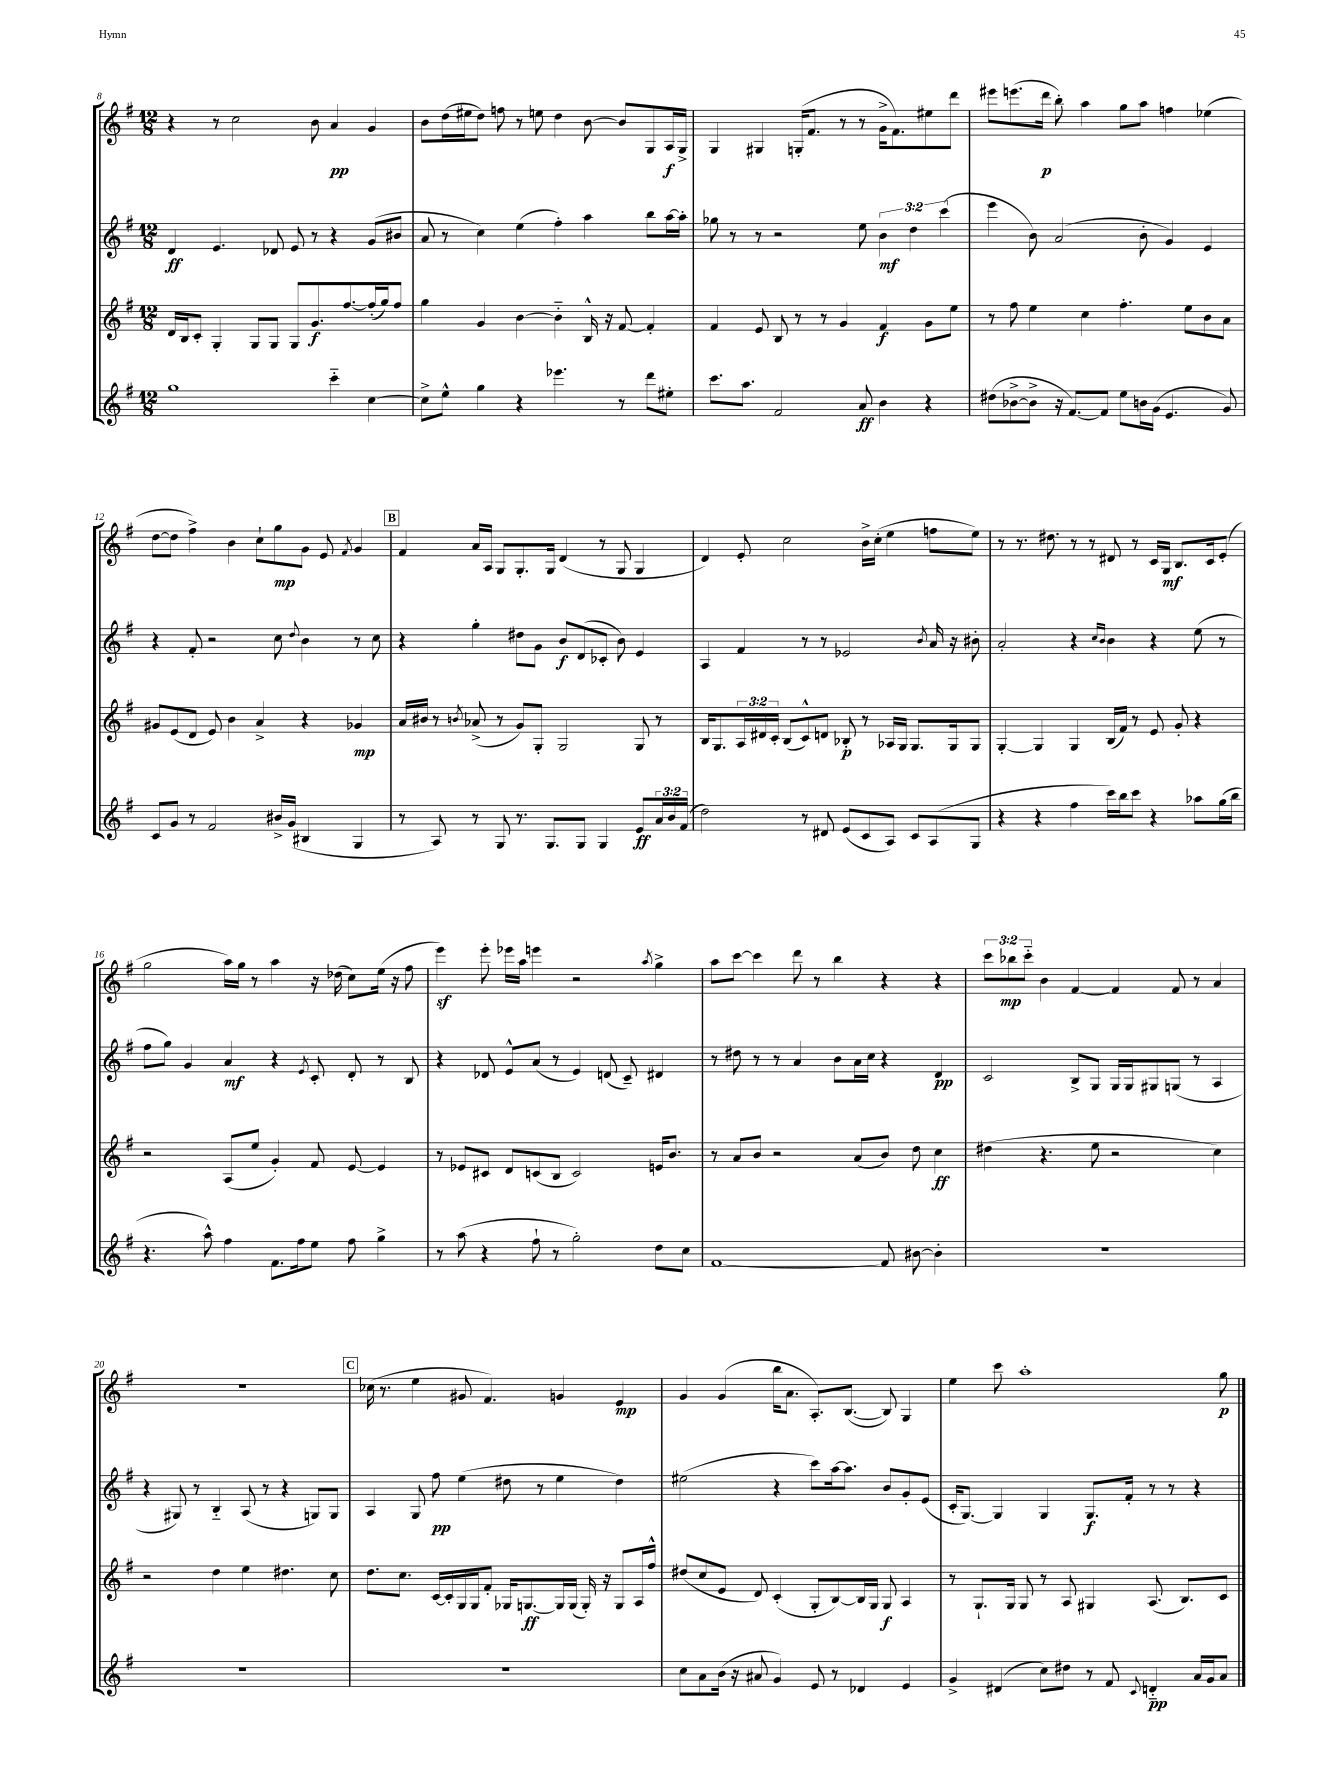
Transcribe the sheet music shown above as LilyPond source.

<<
\new StaffGroup <<
\new Staff = "s0" {
    \clef treble \key g \major \numericTimeSignature \time 12/8 \override Staff.TupletNumber.text = #tuplet-number::calc-fraction-text
    r4 r8 c''2 b'8 a'4\pp g'4 |
    b'8 d''16( eis''16 d''8) f''8 r8 e''8 d''4 b'8~ b'8 g8 a16\f g16-> |
    g4 gis4 g16-.( fis'8. r8 r8 g'16-> fis'8.) eis''8 d'''8 |
    eis'''8 e'''8.( d'''16\p b''8-.) a''4 g''8 a''8 f''4 ees''4( |
    d''8~ d''8 fis''4->) b'4 c''8-! g''8\mp g'8 e'8 \acciaccatura { fis'8 } g'4 |
    \mark \markup { \box "B" } fis'4 a'16 a16 g8 g8.-. g16 d'4( r8 g8 g4 |
    d'4) e'8-. c''2 b'16-> c''16-.( e''4 f''8 e''8) |
    r8 r8. dis''8. r8 r8 dis'8 r8 c'16 g16\mf b8. c'16 e'8-.( |
    g''2 a''16) g''16 r8 a''4 r16 des''16( c''8) e''16( r16 fis''8 |
    e'''4\sf) e'''8-. ees'''16 a''16 e'''4 r2 \acciaccatura { a''8 } g''4-> |
    a''8 c'''8~ c'''4 d'''8 r8 b''4 r4 r4 |
    \tuplet 3/2 { c'''8 bes''8\mp c'''8-_ } b'4 fis'4~ fis'4 fis'8 r8 a'4 |
    R1. |
    \mark \markup { \box "C" } ces''16( r8. e''4 gis'8 fis'4.) g'4 e'4\mp |
    g'4 g'4( b''16 a'8. a8.-.) b8.~( b8) g4 |
    e''4 c'''8 a''1-. g''8\p \bar "|." |
}
\new Staff = "s1" {
    \clef treble \key g \major \numericTimeSignature \time 12/8 \override Staff.TupletNumber.text = #tuplet-number::calc-fraction-text
    d'4\ff e'4. des'8 e'8 r8 r4 g'8( bis'8 |
    a'8 r8 c''4) e''4( fis''4-.) a''4 b''8 a''16~ a''16-. |
    ges''8 r8 r8 r2 e''8 \tuplet 3/2 { b'4\mf d''4 c'''4( } |
    e'''4 b'8) a'2( b'8-. g'4) e'4 |
    r4 fis'8-. r2 c''8 \appoggiatura { d''8 } b'4 r8 c''8 |
    \mark \markup { \box "B" } r4 g''4-. dis''8 g'8 b'8\f d'8( ces'8-. b'8) e'4 |
    a4 fis'4 r8 r8 ees'2 \acciaccatura { b'8 } a'16 r16 bis'8-. |
    a'2-. r4 \grace { c''16 b'16 } b'4 r4 e''8( r8 |
    fis''8 g''8) g'4 a'4\mf r4 \acciaccatura { e'8 } c'8-. d'8-. r8 b8 |
    r4 des'8 e'8-^ a'8( r8 e'4) d'8( c'8--) dis'4 |
    r8 dis''8 r8 r8 a'4 b'8 a'16 c''16 r4 d'4\pp |
    c'2 b8-> g8 g16 g16 gis8 g8( r8 a4 |
    r4 gis8) r8 b4-_ a8( r8 r4 g8) g8 |
    \mark \markup { \box "C" } a4 g8 fis''8\pp e''4( dis''8 r8 e''4 dis''4) |
    eis''2( r4 c'''8) a''16~ a''8. b'8 g'8-. e'8( |
    c'16-. g8.~) g4 g4 g8.\f fis'16-. r8 r8 r4 \bar "|." |
}
\new Staff = "s2" {
    \clef treble \key g \major \numericTimeSignature \time 12/8 \override Staff.TupletNumber.text = #tuplet-number::calc-fraction-text
    d'16 b16 c'8-. g4-. g8 g8 g8 g'8.\f fis''8.~ fis''16-.( g''16) fis''8 |
    g''4 g'4 b'4~ b'4-_ b16-^ r16 fis'8~ fis'4-. |
    fis'4 e'8 b8 r8 r8 g'4 fis'4\f g'8 e''8 |
    r8 fis''8 e''4 c''4 fis''4.-. e''8 b'8 a'8 |
    gis'8 e'8( d'8 e'8) b'4 a'4-> r4 ges'4\mp |
    \mark \markup { \box "B" } a'16 bis'16 r8 \acciaccatura { b'8 } aes'8->( r8 g'8) g8-. g2 g8 r8 |
    b16 g8. \tuplet 3/2 { a16 dis'16 c'16-. } b8( c'8-^) d'8 bes8-.\p r8 aes16 g16 g8. g16 g8 |
    g4~-. g4 g4 b16( fis'16) r8 e'8 g'8-. r4 |
    r2 a8( e''8 g'4-.) fis'8 e'8~ e'4 |
    r8 ees'8 cis'8 d'8 c'8( b8 c'2) e'16 b'8. |
    r8 a'8 b'8 r2 a'8( b'8) d''8 c''4\ff |
    dis''4( r4. e''8 r2 c''4) |
    r2 d''4 e''4 dis''4. c''8 |
    \mark \markup { \box "C" } d''8. c''8. c'16~ c'16-. g16 g16 fis'8-. ges16 g8.~\ff g16 g16( g16-.) r16 g8 a16 fis''16-^ |
    dis''8( c''8 e'8 d'8) c'4-.( g8-. b8~) b16 g16 g8\f a4 |
    r8 g8.-! g16 g8 r8 a8 gis4 a8.( b8.) c'8 \bar "|." |
}
\new Staff = "s3" {
    \clef treble \key g \major \numericTimeSignature \time 12/8 \override Staff.TupletNumber.text = #tuplet-number::calc-fraction-text
    g''1 c'''4-_ c''4~ |
    c''8-> e''8-^ g''4 r4 ees'''4. r8 d'''8 eis''8-. |
    c'''8. a''8. fis'2 a'8\ff b'4 r4 |
    dis''8( bes'8~-> bes'8-> r16 fis'8.~) fis'8 e''8 b'16 g'16( e'4. g'8) |
    c'8 g'8 r8 fis'2 bis'16-> g'16( bis4 g4 |
    \mark \markup { \box "B" } r8 a8) r8 g8 r8. g8. g8 g4 e'8\ff \tuplet 3/2 { a'16 b'16 fis'16( } |
    d''2) r8 dis'8 e'8( c'8 a8) c'8 a8( g8 |
    r4 r4 fis''4 c'''16) b''16 c'''8 r4 aes''8 g''16( b''16 |
    r4. a''8-^) fis''4 fis'8. fis''16 e''8 fis''8 g''4-> |
    r8 a''8( r4 fis''8-! r8 g''2-.) d''8 c''8 |
    fis'1~ fis'8 bis'8~ bis'4-. |
    R1. |
    R1. |
    \mark \markup { \box "C" } R1. |
    c''8 a'8 b'16( r16 ais'8 g'4) e'8 r8 des'4 e'4 |
    g'4-> dis'4( c''8) dis''8 r8 fis'8 \appoggiatura { c'8 } d'4-_\pp a'16 g'16 a'8 \bar "|." |
}
>>
>>
\layout { \context { \Score currentBarNumber = #8 } }
